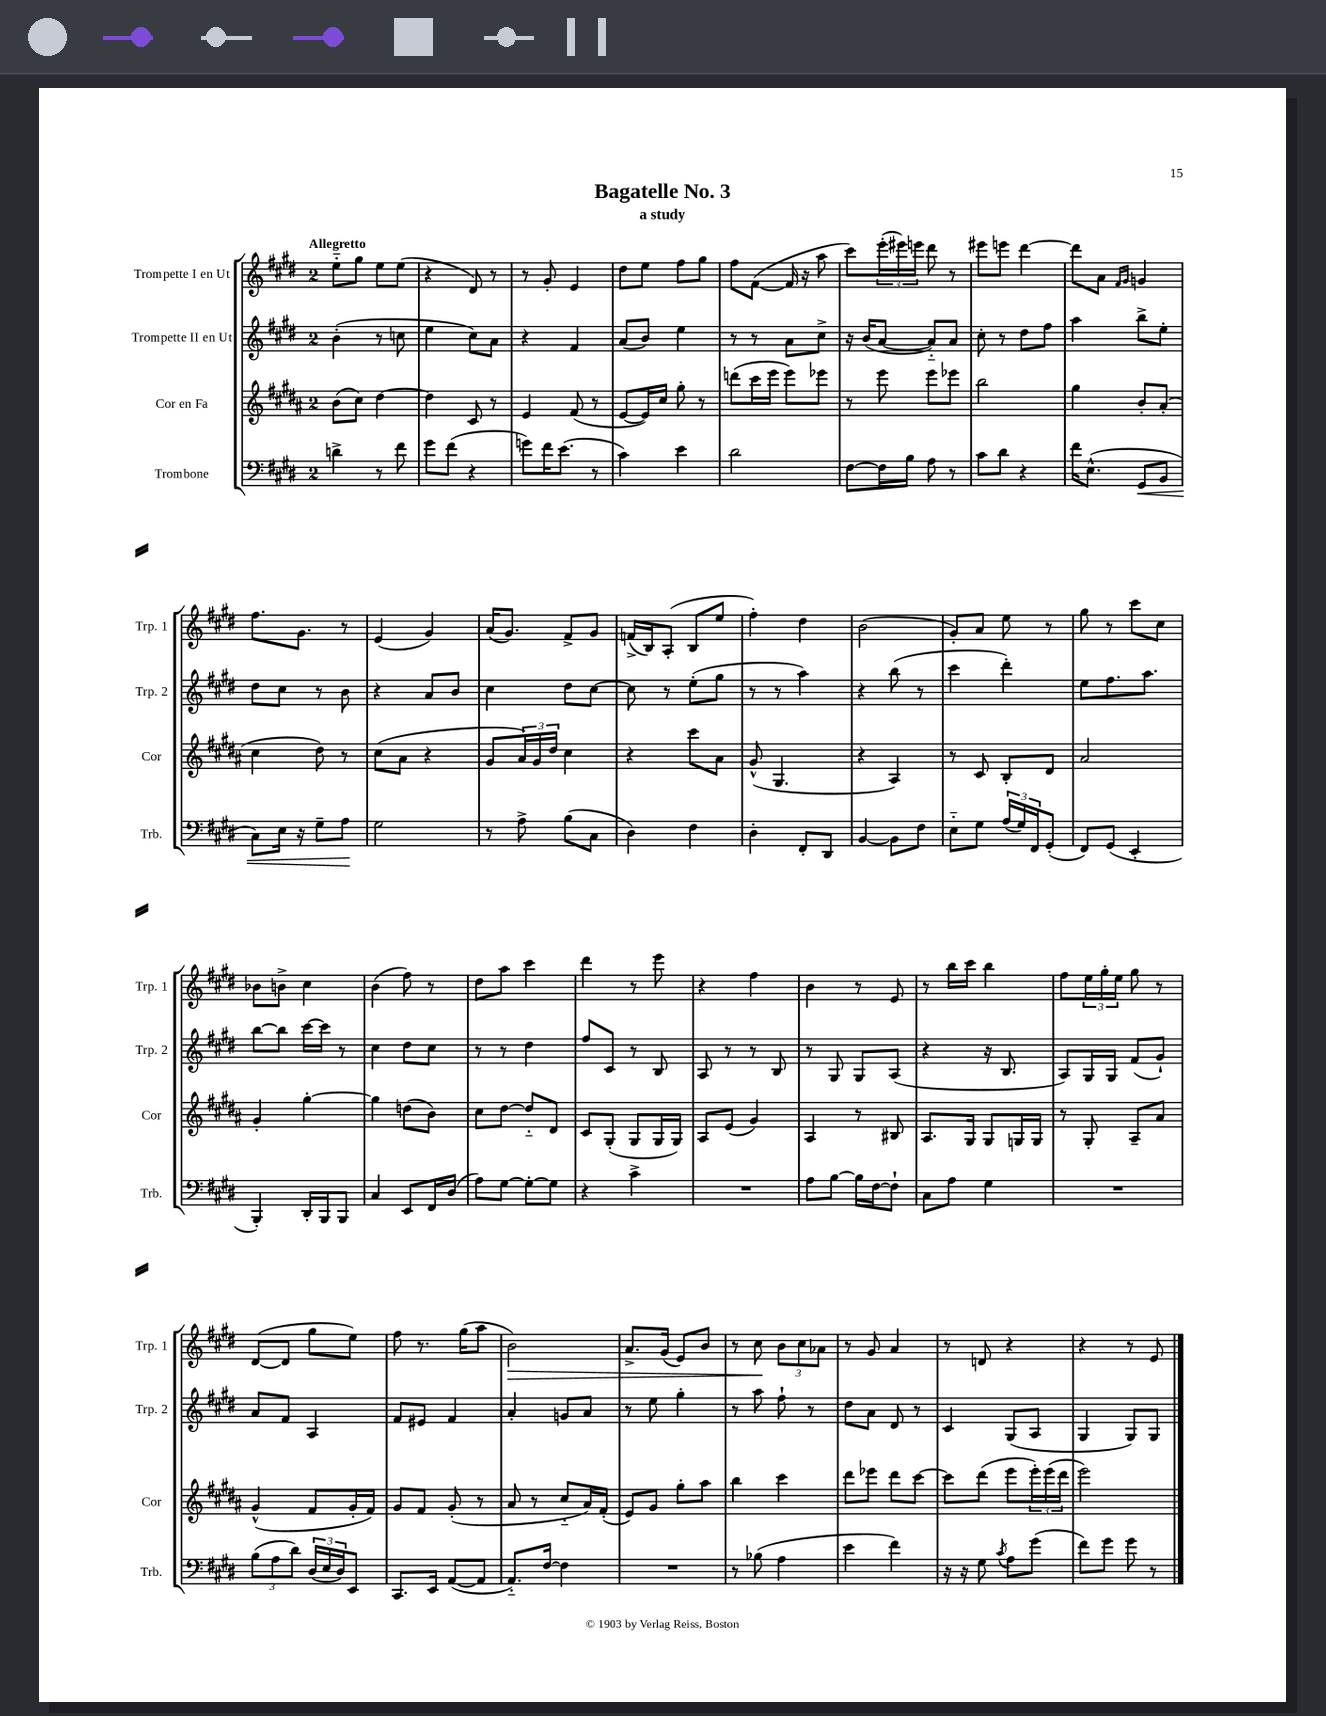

**kern	**kern	**kern	**kern
*staff4	*staff3	*staff2	*staff1
*clefF4	*clefG2	*clefG2	*clefG2
*k[f#c#g#d#]	*k[f#c#g#d#a#]	*k[f#c#g#d#]	*k[f#c#g#d#]
*M2/4	*M2/4	*M2/4	*M2/4
4d^	(8b	(4b'	8ee'~
.	8cc#)	.	8gg#
8r	[4dd#	8r	8ee
8f#	.	8cc	(8ee
=	=	=	=
8g#	4dd#]	4ee	4r
(8f#	.	.	.
4r	8c#	8cc#)	8d#)
.	8r	8a	8r
=	=	=	=
8g)	4e	4r	8r
16f#	.	.	8g#'
(8.e	.	.	.
.	(8f#	4f#	4e
8r	8r	.	.
=	=	=	=
4c#)	[8e	(8a	8dd#
.	16e])	8b)	8ee
.	16cc#	.	.
4e	8gg#'	4ee	8ff#
.	8r	.	8gg#
=	=	=	=
2d#	(8ddd	8r	8ff#
.	16ccc#	8r	([8f#
.	16eee	.	.
.	8eee)	8a	16f#]
.	.	.	16r
.	8eee-	8cc#^	8aa
=	=	=	=
[8F#	8r	16r	8ccc#)
.	.	(16b	.
16F#]	8eee	[8a	(24eee'
.	.	.	24eee#)
16B	.	.	.
.	.	.	24eee
8A	8eee	8a'~])	8ddd#
8r	8eee-	8a	8r
=	=	=	=
8c#	2bb	8cc#'	8eee#
8d#	.	8r	8eee
4r	.	8dd#	[4ddd#
.	.	8ff#	.
=	=	=	=
16f#	4gg#	4aa	8ddd#]
(8.E^^	.	.	.
.	.	.	8a
.	.	.	16qqf#
.	.	.	16qqg#
8GG#	8b'	8bb^	4g
8BB	(8a#'	8ee'	.
=	=	=	=
8C#)	4cc#	8dd#	8.ff#
16E	.	8cc#	.
16r	.	.	8.g#
8G#~	8dd#)	8r	.
8A	8r	8b	8r
=	=	=	=
2G#	(8cc#	4r	(4e
.	8a#	.	.
.	4r	8a	4g#)
.	.	8b	.
=	=	=	=
8r	8g#	4cc#	(16a
.	.	.	8.g#)
8A^	24a#)	.	.
.	24g#	.	.
.	24dd#	.	.
(8B	4cc#	8dd#	8f#^
8C#	.	[8cc#	8g#
=	=	=	=
4D#)	4r	8cc#]	(16f^
.	.	.	16B)
.	.	8r	(8A'
4F#	8ccc#	(8ee'	8B
.	8a#	8gg#	8ee
=	=	=	=
4D#'	(8g#^^	8r	4ff#')
.	4.G#	8r	.
8FF#'	.	4aa)	4dd#
8DD#	.	.	.
=	=	=	=
[4BB	4r	4r	(2b
8BB]	4A#)	(8bb	.
8F#	.	8r	.
=	=	=	=
8E'~	8r	4ccc#	8g#')
8G#	8c#	.	8a
(24A	8B'	4ddd#')	8ee
24G#)	.	.	.
24FF#	.	.	.
(8GG#'	8d#	.	8r
=	=	=	=
8FF#)	2a#	8ee	8gg#
(8GG#	.	8.ff#	8r
4EE'	.	.	8ccc#
.	.	8.aa	.
.	.	.	8cc#
=	=	=	=
4BBB')	4g#'	[8bb	8b-
.	.	8bb]	8b^
16DD#'	[4gg#'	[16ccc#	4cc#
16BBB	.	16ccc#]	.
8BBB	.	8r	.
=	=	=	=
4C#	4gg#]	4cc#	(4b
8EE	(8dd	8dd#	8ff#)
16FF#	8b)	8cc#	8r
(16D#	.	.	.
=	=	=	=
8A)	8cc#	8r	8dd#
[8G#	[8dd#	8r	8aa
8G#'_	8dd#'~]	4dd#	4ccc#
8G#]	8d#	.	.
=	=	=	=
4r	8c#	8ff#	4ddd#
.	(8G#'	8c#	.
4c#^	8G#	8r	8r
.	16G#	8B	8eee
.	16G#)	.	.
=	=	=	=
2r	8A#	8A	4r
.	(8e	8r	.
.	4g#)	8r	4ff#
.	.	8B	.
=	=	=	=
8A	4A#	8r	4b
[8B	.	8G#	.
16B]	8r	8G#	8r
[16F#	.	.	.
8F#`]	8B#	(8A	8e
=	=	=	=
8C#	8.A#	4r	8r
8A	.	.	16bb
.	16G#	.	16ccc#
4G#	8G#	16r	4bb
.	.	8.B	.
.	16G	.	.
.	16G	.	.
=	=	=	=
2r	8r	8A)	8ff#
.	8G#'	16G#	24ee
.	.	.	24gg#'
.	.	16G#	.
.	.	.	24ee
.	8A#~	(8f#	8gg#
.	8a#	8g#`)	8r
=	=	=	=
(12B	(4g#^^	8a	([8d#
12A	.	.	.
.	.	8f#	8d#]
12d#)	.	.	.
(24D#	8f#	4A	8gg#
24E	.	.	.
24D#)	.	.	.
8EE	16g#'	.	8ee)
.	16f#)	.	.
=	=	=	=
8.CC#	8g#	8f#	8ff#
.	8f#	8e#	8.r
16EE	.	.	.
([8AA	(8g#'	4f#	.
.	.	.	(16gg#
8AA]	8r	.	8aa
=	=	=	=
8.AA'~)	8a#	4a'	2b)
.	8r	.	.
[16F#	.	.	.
4F#]	8cc#'~	8g	.
.	16a#)	8a	.
.	(16f#'	.	.
=	=	=	=
2r	8e)	8r	8.a^
.	8g#	8ee	.
.	.	.	(16g#
.	8gg#'	4gg#'	8e)
.	8aa#	.	8b
=	=	=	=
8r	4bb	8r	8r
(8B-	.	8aa	8cc#
4A	4ccc#	8ff#`	12b
.	.	.	12cc#
.	.	8r	.
.	.	.	12a-
=	=	=	=
4e	8ddd#	8dd#	8r
.	8eee-	8a	8g#
4f#)	8ddd#	8d#	4a
.	[8ccc#	8r	.
=	=	=	=
16r	8ccc#]	4c#	8r
16r	.	.	.
8G#	(8ddd#	.	8d
8qc#	.	.	.
8A	8eee	(8G#	4r
(8g#	24eee')	8A	.
.	(24eee	.	.
.	24ddd#	.	.
=	=	=	=
8f#)	2eee)	4G#	4r
8g#	.	.	.
8g#	.	8G#)	8r
8r	.	8G#	8e
==	==	==	==
*-	*-	*-	*-
